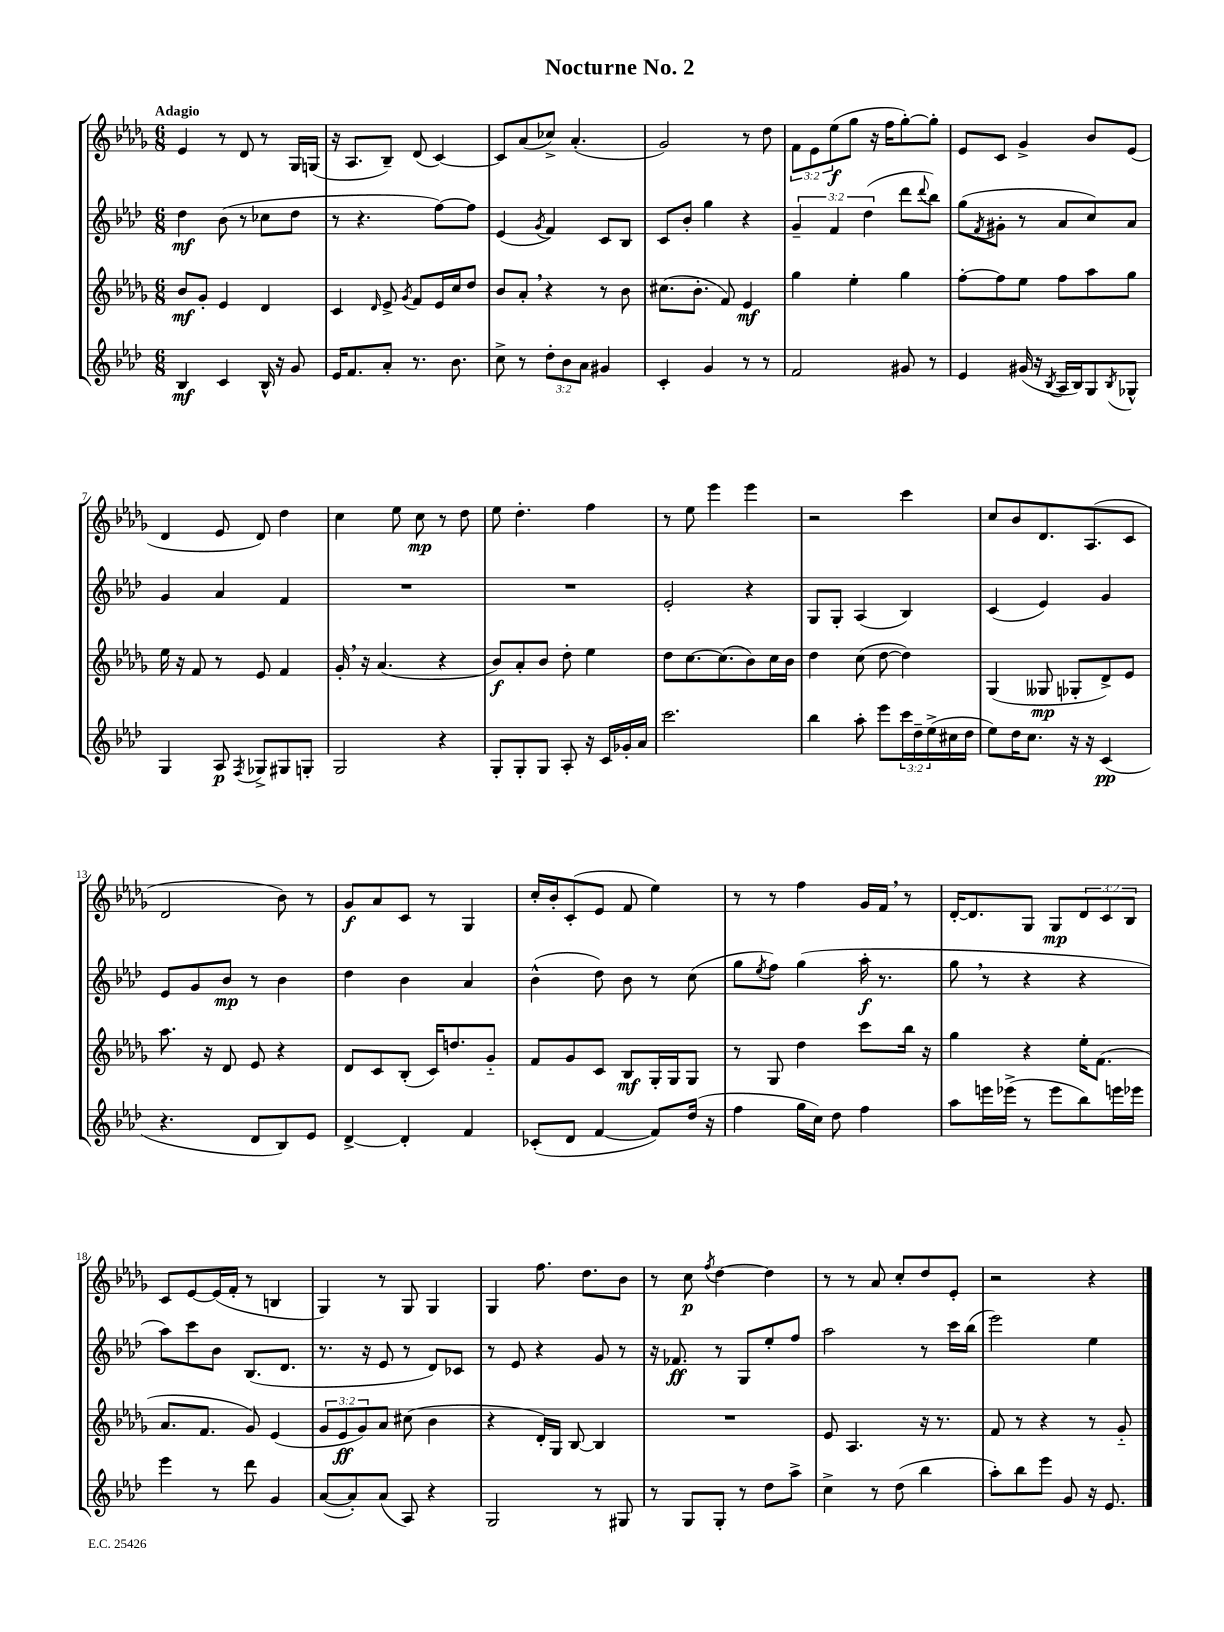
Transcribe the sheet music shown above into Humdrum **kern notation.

**kern	**dynam	**kern	**dynam	**kern	**dynam	**kern	**dynam
*part4	*part4	*part3	*part3	*part2	*part2	*part1	*part1
*staff4	*staff4	*staff3	*staff3	*staff2	*staff2	*staff1	*staff1
*clefG2	*	*clefG2	*	*clefG2	*	*clefG2	*
*k[b-e-a-d-]	*	*k[b-e-a-d-g-]	*	*k[b-e-a-d-]	*	*k[b-e-a-d-g-]	*
*M6/8	*	*M6/8	*	*M6/8	*	*M6/8	*
=1	=1	=1	=1	=1	=1	=1	=1
!	!	!	!	!	!	!LO:TX:a:B:t=Adagio	!
4B-/	mf	8b-/L	mf	4dd-\	mf	4e-/	.
.	.	8g-'/J	.	.	.	.	.
4c/	.	4e-/	.	(8b-\	.	8r	.
.	.	.	.	8r	.	8d-/	.
16B-^^/	.	4d-/	.	8cc-X\L	.	8r	.
16r	.	.	.	.	.	.	.
8g/	.	.	.	8dd-\J	.	16G-/LL	.
.	.	.	.	.	.	(16Gn/JJ	.
=2	=2	=2	=2	=2	=2	=2	=2
16e-/KL	.	4c/	.	8r	.	16r	.
8.f/	.	.	.	.	.	8.A-/L	.
.	.	.	.	4.r	.	.	.
.	.	16qqd-/	.	.	.	.	.
8a-'/J	.	8e-^/	.	.	.	8B-~/J)	.
.	.	8qg-/	.	.	.	.	.
8.r	.	8f/L	.	.	.	(8d-/	.
.	.	16e-/L	.	[8ff\L)	.	[4c/)	.
8.b-\	.	16cc/J	.	.	.	.	.
.	.	8dd-/J	.	8ff\J]	.	.	.
=3	=3	=3	=3	=3	=3	=3	=3
8cc^\	.	8b-/L	.	(4e-/	.	8c/L]	.
8r	.	8a-',/J	.	.	.	(8a-/	.
.	.	.	.	8qg/	.	.	.
12dd-'\L	.	4r	.	4f/)	.	8cc-X^/J)	.
12b-\	.	.	.	.	.	.	.
.	.	.	.	.	.	(4.a-'/	.
12a-\J	.	.	.	.	.	.	.
4g#X/	.	8r	.	8c/L	.	.	.
.	.	8b-\	.	8B-/J	.	.	.
=4	=4	=4	=4	=4	=4	=4	=4
4c'/	.	(8.cc#X\L	.	8c/L	.	2g-/)	.
.	.	.	.	8b-'/J	.	.	.
.	.	8.b-'\J	.	.	.	.	.
4g/	.	.	.	4gg\	.	.	.
.	.	8f/)	.	.	.	.	.
8r	.	4e-/	mf	4r	.	8r	.
8r	.	.	.	.	.	8dd-\	.
=5	=5	=5	=5	=5	=5	=5	=5
2f/	.	4gg-\	.	6g~/	.	12f\L	.
.	.	.	.	.	.	12e-\	.
.	.	.	.	6f/	.	(12ee-\	f
.	.	4ee-'\	.	.	.	8gg-\J	.
.	.	.	.	(6dd-\	.	.	.
.	.	.	.	.	.	16r	.
.	.	.	.	.	.	16ff\KL	.
8g#X/	.	4gg-\	.	8ddd-\L	.	[8gg-'\)	.
.	.	.	.	8qqddd-/	.	.	.
8r	.	.	.	8bb-\J)	.	8gg-'\J]	.
=6	=6	=6	=6	=6	=6	=6	=6
4e-/	.	[8ff'\L	.	(8gg\L	.	8e-/L	.
.	.	.	.	8qf/	.	.	.
.	.	8ff\]	.	8g#X'\J	.	8c/J	.
(16g#X/	.	8ee-\J	.	8r	.	4g-^/	.
16r	.	.	.	.	.	.	.
8qB-/	.	.	.	.	.	.	.
16A-/LL	.	8ff\L	.	8a-/L	.	.	.
16B-/J)	.	.	.	.	.	.	.
8G/	.	8aa-\	.	8cc/)	.	8b-/L	.
8qB-/	.	.	.	.	.	.	.
8G-X^^/J	.	8gg-\J	.	8a-/J	.	(8e-/J	.
!!LO:LB:g=z
=7	=7	=7	=7	=7	=7	=7	=7
4G/	.	16ee-\	.	4g/	.	4d-/	.
.	.	16r	.	.	.	.	.
.	.	8f/	.	.	.	.	.
8A-/	p	8r	.	4a-/	.	8e-/	.
8qF/	.	.	.	.	.	.	.
8G-X^/L	.	8e-/	.	.	.	8d-/)	.
8G#X/	.	4f/	.	4f/	.	4dd-\	.
8Gn'/J	.	.	.	.	.	.	.
=8	=8	=8	=8	=8	=8	=8	=8
2G/	.	16g-',/	.	2.r	.	4cc\	.
.	.	16r	.	.	.	.	.
.	.	(4.a-/	.	.	.	.	.
.	.	.	.	.	.	8ee-\	.
.	.	.	.	.	.	8cc\	mp
4r	.	4r	.	.	.	8r	.
.	.	.	.	.	.	8dd-\	.
=9	=9	=9	=9	=9	=9	=9	=9
8G'/L	.	8b-/L)	f	2.r	.	8ee-\	.
8G'/	.	8a-'/	.	.	.	4.dd-'\	.
8G/J	.	8b-/J	.	.	.	.	.
8A-'/	.	8dd-'\	.	.	.	.	.
16r	.	4ee-\	.	.	.	4ff\	.
16c/LL	.	.	.	.	.	.	.
16g-X'/	.	.	.	.	.	.	.
16a-/JJ	.	.	.	.	.	.	.
=10	=10	=10	=10	=10	=10	=10	=10
2.ccc\	.	8dd-\L	.	2e-'/	.	8r	.
.	.	[8.cc\	.	.	.	8ee-\	.
.	.	.	.	.	.	4eee-\	.
.	.	(8.cc\]	.	.	.	.	.
.	.	8b-\)	.	4r	.	4eee-\	.
.	.	16cc\L	.	.	.	.	.
.	.	16b-\JJ	.	.	.	.	.
=11	=11	=11	=11	=11	=11	=11	=11
4bb-\	.	4dd-\	.	8G/L	.	2r	.
.	.	.	.	8G'/J	.	.	.
8aa-'\	.	(8cc\	.	(4A-/	.	.	.
8eee-\L	.	[8dd-\	.	.	.	.	.
24ccc\L	.	4dd-\])	.	4B-/)	.	4ccc\	.
24dd-~\	.	.	.	.	.	.	.
(24ee-^\	.	.	.	.	.	.	.
16cc#X\	.	.	.	.	.	.	.
16dd-\JJ	.	.	.	.	.	.	.
=12	=12	=12	=12	=12	=12	=12	=12
8ee-\L)	.	(4G-/	.	(4c/	.	8cc/L	.
16dd-\K	.	.	.	.	.	8b-/	.
8.cc\J	.	.	.	.	.	.	.
.	.	8G--X/	mp	4e-/)	.	8.d-/	.
16r	.	8G-X'/L	.	.	.	.	.
16r	.	.	.	.	.	(8.A-/	.
(4c/	pp	8d-^/)	.	4g/	.	.	.
.	.	8e-/J	.	.	.	8c/J	.
!!LO:LB:g=z
=13	=13	=13	=13	=13	=13	=13	=13
4.r	.	8.aa-\	.	8e-/L	.	2d-/	.
.	.	.	.	8g/	.	.	.
.	.	16r	.	.	.	.	.
.	.	8d-/	.	8b-/J	mp	.	.
8d-/L	.	8e-/	.	8r	.	.	.
8B-/)	.	4r	.	4b-\	.	8b-\)	.
8e-/J	.	.	.	.	.	8r	.
=14	=14	=14	=14	=14	=14	=14	=14
[4d-^/	.	8d-/L	.	4dd-\	.	8g-/L	f
.	.	8c/	.	.	.	8a-/	.
4d-'/]	.	(8B-'/J	.	4b-\	.	8c/J	.
.	.	16c/KL)	.	.	.	8r	.
.	.	8.ddn/	.	.	.	.	.
4f/	.	.	.	4a-/	.	4G-/	.
.	.	8g-/J	.	.	.	.	.
=15	=15	=15	=15	=15	=15	=15	=15
(8c-X'/L	.	8f/L	.	(4b-^^\	.	16cc'/LL	.
.	.	.	.	.	.	16b-'/J	.
8d-/J	.	8g-/	.	.	.	(8c'/	.
[4f/	.	8c/J	.	8dd-\)	.	8e-/J	.
.	.	8B-/L	mf	8b-\	.	8f/	.
8f/L])	.	16G-'/L	.	8r	.	4ee-\)	.
.	.	16G-/J	.	.	.	.	.
(16dd-/Jk	.	8G-/J	.	(8cc\	.	.	.
16r	.	.	.	.	.	.	.
=16	=16	=16	=16	=16	=16	=16	=16
4ff\	.	8r	.	8gg\L	.	8r	.
.	.	.	.	8qee-/	.	.	.
.	.	8G-/	.	8ff\J)	.	8r	.
16gg\LL	.	4dd-\	.	(4gg\	.	4ff\	.
16cc\JJ)	.	.	.	.	.	.	.
8dd-\	.	.	.	.	.	.	.
4ff\	.	8ccc\L	.	16aa-'\	f	16g-/LL	.
.	.	.	.	8.r	.	16f,/JJ	.
.	.	16bb-\Jk	.	.	.	8r	.
.	.	16r	.	.	.	.	.
=17	=17	=17	=17	=17	=17	=17	=17
8aa-\L	.	4gg-\	.	8gg,\	.	[16d-'/KL	.
.	.	.	.	.	.	8.d-/]	.
16eeen\L	.	.	.	8r	.	.	.
(16eee-X^\JJ	.	.	.	.	.	.	.
8r	.	4r	.	4r	.	8G-/J	.
8eee-\L	.	.	.	.	.	8G-/L	mp
8bb-\)	.	16ee-'\KL	.	4r	.	12d-/	.
.	.	(8.f\J	.	.	.	.	.
.	.	.	.	.	.	12c/	.
16eeen\L	.	.	.	.	.	.	.
.	.	.	.	.	.	12B-/J	.
16eee-X\JJ	.	.	.	.	.	.	.
!!LO:LB:g=z
=18	=18	=18	=18	=18	=18	=18	=18
4eee-\	.	8.a-/L	.	8aa-\L)	.	8c/L	.
.	.	.	.	8ccc\	.	[8e-/	.
.	.	8.f/J	.	.	.	.	.
8r	.	.	.	8b-\J	.	(16e-/L]	.
.	.	.	.	.	.	16f'/JJ	.
8ddd-\	.	8g-/)	.	(8.B-/L	.	8r	.
4g/	.	(4e-/	.	.	.	4Bn/	.
.	.	.	.	8.d-/J	.	.	.
=19	=19	=19	=19	=19	=19	=19	=19
([8a-/L	.	12g-/L	.	8.r	.	4G-/)	.
.	.	12e-/	ff	.	.	.	.
8a-'/])	.	.	.	.	.	.	.
.	.	12g-/)	.	.	.	.	.
.	.	.	.	16r	.	.	.
(8a-/J	.	8a-/J	.	8e-/	.	8r	.
8A-/)	.	(8cc#X\	.	8r	.	8G-/	.
4r	.	4b-\	.	8d-/L)	.	4G-/	.
.	.	.	.	8c-X/J	.	.	.
=20	=20	=20	=20	=20	=20	=20	=20
2G/	.	4r	.	8r	.	4G-/	.
.	.	.	.	8e-/	.	.	.
.	.	16d-'/LL)	.	4r	.	8.ff\	.
.	.	16G-/JJ	.	.	.	.	.
.	.	[8B-/	.	.	.	.	.
.	.	.	.	.	.	8.dd-\L	.
8r	.	4B-/]	.	8g/	.	.	.
8G#X/	.	.	.	8r	.	8b-\J	.
=21	=21	=21	=21	=21	=21	=21	=21
8r	.	2.r	.	16r	.	8r	.
.	.	.	.	8.f-X/	ff	.	.
8G/L	.	.	.	.	.	8cc\	p
.	.	.	.	.	.	8qff/	.
8G'/J	.	.	.	8r	.	[4dd-\	.
8r	.	.	.	8G/L	.	.	.
8dd-\L	.	.	.	8ee-'/	.	4dd-\]	.
8aa-^\J	.	.	.	8ff/J	.	.	.
=22	=22	=22	=22	=22	=22	=22	=22
4cc^\	.	8e-/	.	2aa-\	.	8r	.
.	.	4.A-/	.	.	.	8r	.
8r	.	.	.	.	.	8a-/	.
(8dd-\	.	.	.	.	.	8cc'/L	.
4bb-\	.	16r	.	8r	.	8dd-/	.
.	.	8.r	.	.	.	.	.
.	.	.	.	16ccc\LL	.	8e-'/J	.
.	.	.	.	(16bb-\JJ	.	.	.
=23	=23	=23	=23	=23	=23	=23	=23
8aa-'\L)	.	8f/	.	2eee-\)	.	2r	.
8bb-\	.	8r	.	.	.	.	.
8eee-\J	.	4r	.	.	.	.	.
8g/	.	.	.	.	.	.	.
16r	.	8r	.	4ee-\	.	4r	.
8.e-/	.	.	.	.	.	.	.
.	.	8g-/	.	.	.	.	.
==	==	==	==	==	==	==	==
*-	*-	*-	*-	*-	*-	*-	*-
